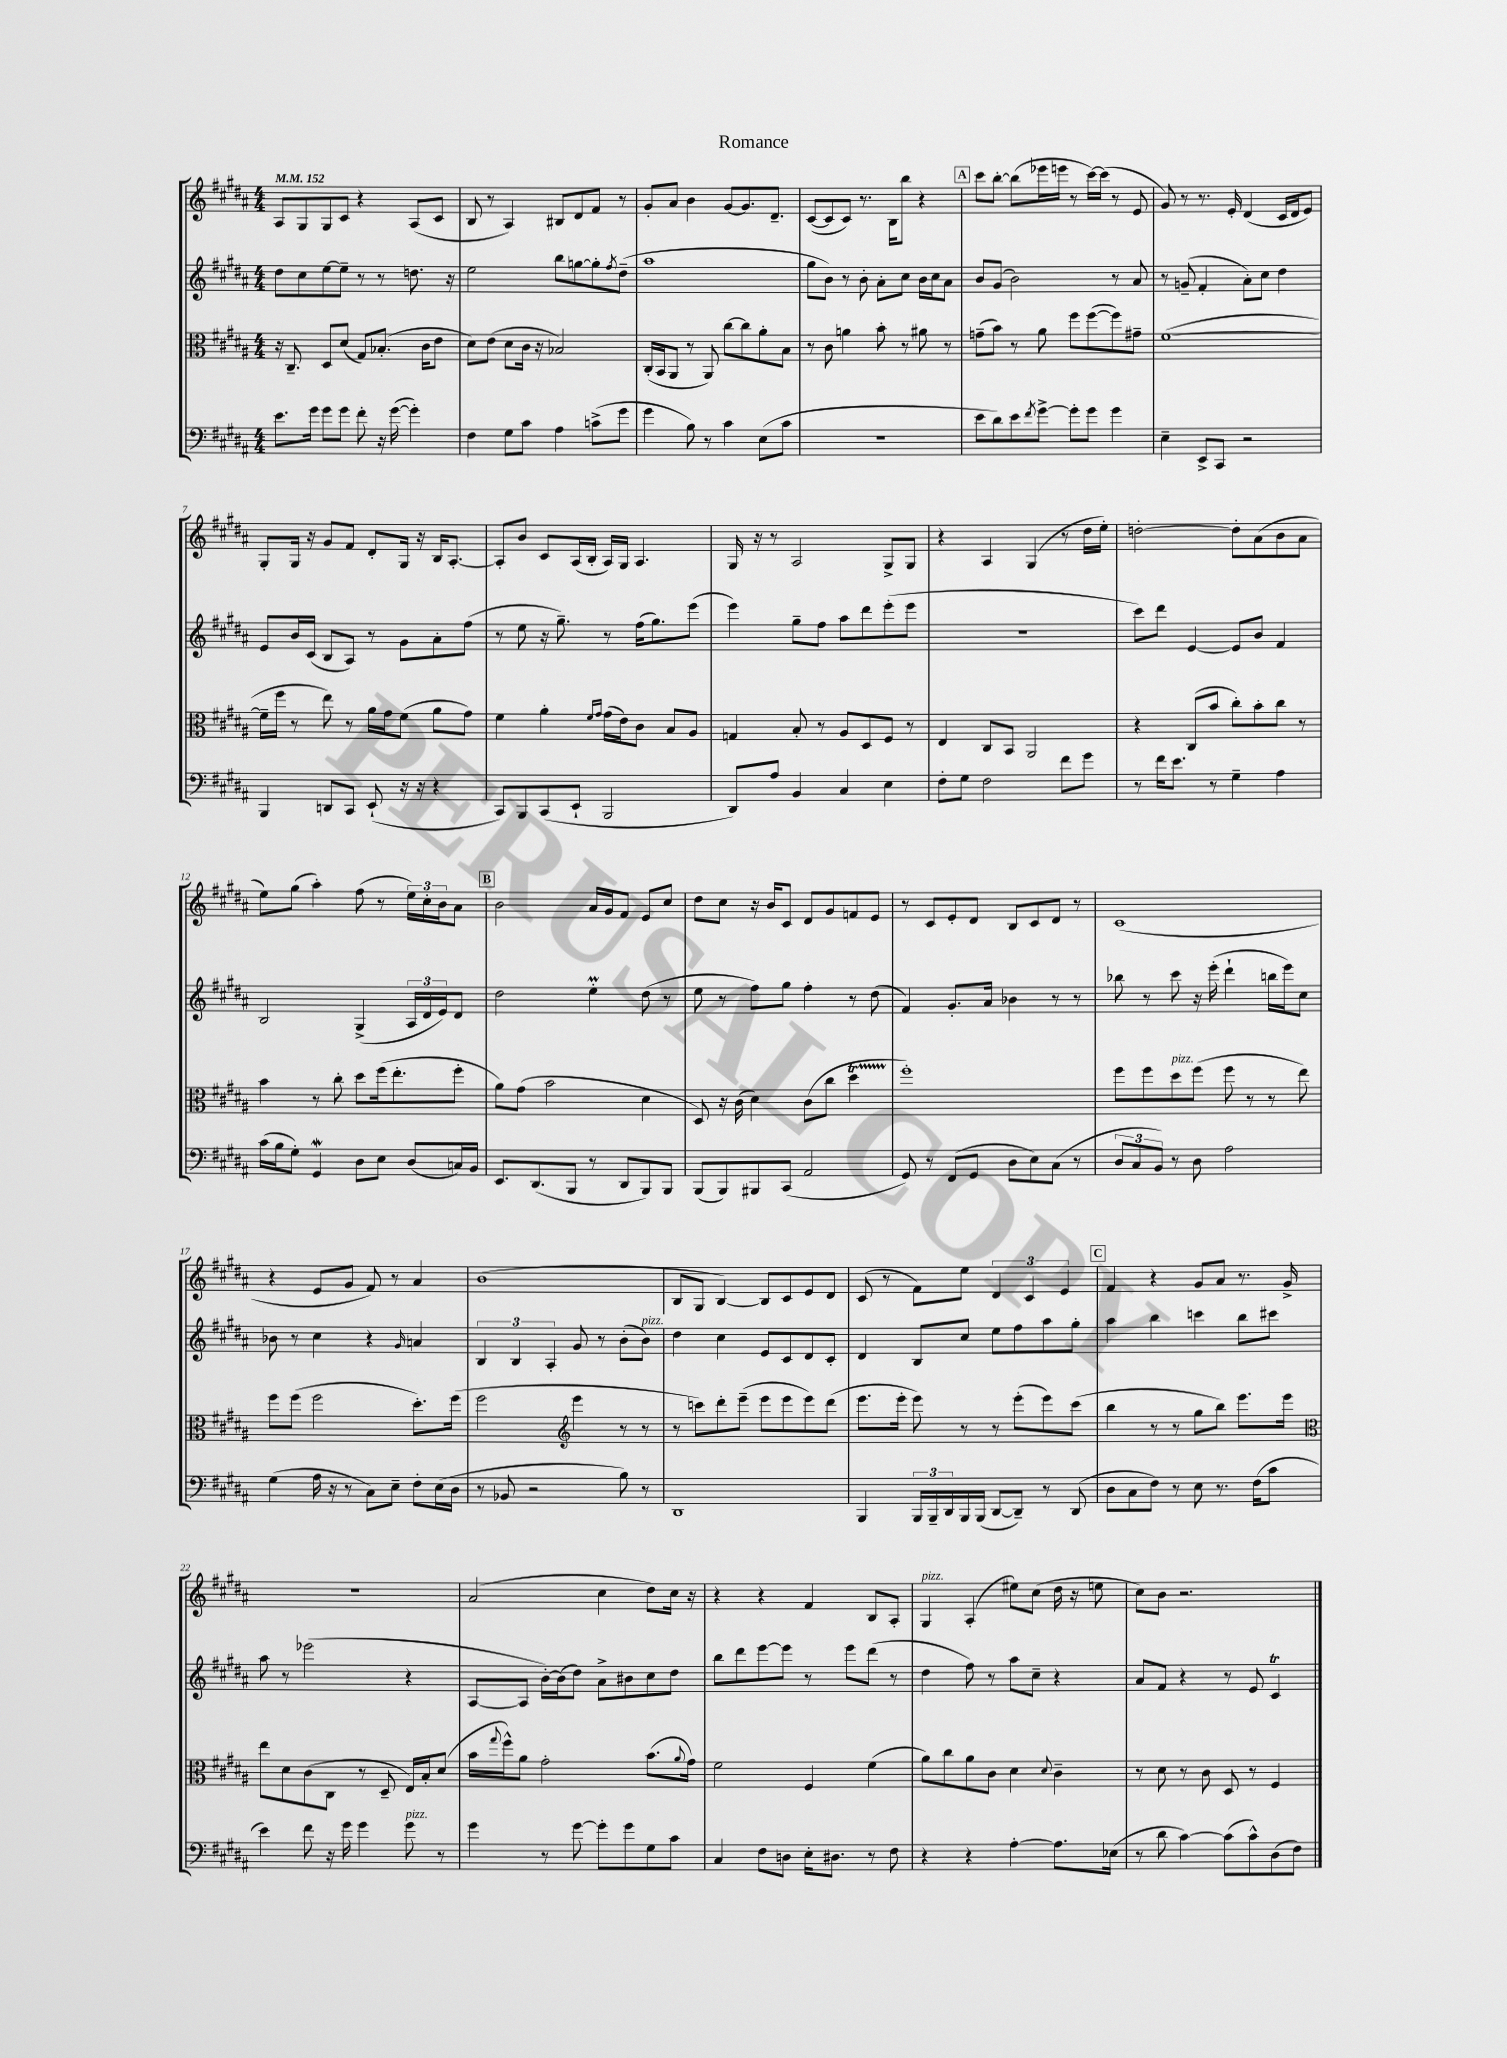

**kern	**kern	**kern	**kern
*staff4	*staff3	*staff2	*staff1
*clefF4	*clefC3	*clefG2	*clefG2
*k[f#c#g#d#a#]	*k[f#c#g#d#a#]	*k[f#c#g#d#a#]	*k[f#c#g#d#a#]
*M4/4	*M4/4	*M4/4	*M4/4
*MM152	*MM152	*MM152	*MM152
8.e\L	16r	8dd#\L	8A#/L
.	8.C#~/	.	.
.	.	8cc#\	8G#/
16g#\Jk	.	.	.
8g#\L	8D#/L	[8ee\	8G#/
8g#\J	(8d#/J	8ee~\]J	8c#/J
8f#'\	8G#/L)	8r	4r
16r	(8.B-'/J	8r	.
([16g#\	.	.	.
4g#'\])	.	8.dd\	(8A#/L
.	16c#\LK	.	.
.	8e\J	.	8c#/J
.	.	16r	.
=	=	=	=
4F#\	8d#\L)	2ee\	8B/
.	(8e\J	.	8r
8G#\L	8d#\L	.	4A#/)
8c#\J	16c#\Jk	.	.
.	16r	.	.
4A#\	2B-/)	8bb\L	8B#/L
.	.	[8gg\	8d#/
(8c^\L	.	8gg'\]	8f#/J
.	.	8qff#/	.
8g#\J	.	(8dd#~\J	8r
=	=	=	=
4g#\	(16C#'/LL	1aa#	8g#'/L
.	16BB/J	.	.
.	8AA#/J	.	8a#/J
8B\)	8r	.	4b\
8r	8AA#/)	.	.
4c#\	[8cc#\L	.	[8g#/L
.	8cc#\]	.	8.g#/]
(8E\L	8a#'\	.	.
.	.	.	8.d#~/J
8c#\J	8B\J	.	.
=	=	=	=
1r	8r	8gg#\L	([8c#/L
.	8c#\	8b\J)	8c#/]
.	4a\	8r	8c#/J)
.	.	8b'\	8.r
.	8b'\	8a#'\L	.
.	.	.	16B\LK
.	8r	8cc#\J	8bb\J
.	8a#\	16b\LL	4r
.	.	16cc#\J	.
.	8r	8a#\J	.
=	=	=	=
8e\L	(8g~\L	8b/L	8ccc#\L
8d#\)	8b\J)	(8g#/J	[8bb'\J
8e\	8r	2b\)	(8bb\]L
8qf#/	.	.	.
[8g#^\J	8a#\	.	16eee-\L
.	.	.	16eee\JJ
8g#'\]L	8ff#\L	.	8r
8g#\J	([8ff#\	.	[16ccc#\LL)
.	.	.	(16ccc#\]JJ
4g#\	8ff#\])	8r	8r
.	8g#~\J	8a#/	8e/
=	=	=	=
4E~\	([1f#	8r	8g#/)
.	.	(8g~/	8r
8EE^/L	.	4f#'/	8.r
8CC#/J	.	.	.
.	.	.	16e'/
2r	.	8a#'\L)	(4d#/
.	.	8cc#\J	.
.	.	4dd#\	16c#/LL
.	.	.	16d#/J
.	.	.	8e/J)
=	=	=	=
4BBB/	16f#~\]LL	8e/L	8G#'/L
.	16ff#\JJ	.	.
.	8r	16b/L	16G#/Jk
.	.	(16c#/JJ	16r
8DD/L	8ee\)	8B/L	8g#/L
8CC#/J	8r	8A#/J)	8f#/J
(8EE`/	16a#\LL	8r	8d#'/L
.	16g#\J	.	.
16r	(8f#\J	8g#\L	16G#/Jk
16r	.	.	16r
4r	8a#\L	8a#'\	16B/LK
.	.	.	[8.A#'/J
.	8g#\J)	(8ff#\J	.
=	=	=	=
8CC#/L)	4f#\	8r	8A#'/]L
8BBB/	.	8ee\	8b/J
(8CC#/	4a#'\	16r	8c#/L
.	.	8.gg#~\)	.
8EE`/J	.	.	(16A#/L
.	.	.	16B'/JJ
.	16qqf#/LL	.	.
.	16qqg#/JJ	.	.
2BBB/	(16g#\LL	8r	16A#/LL)
.	16e\J)	.	16G#/JJ
.	8c#\J	(16ff#\LK	4.A#/
.	.	8.gg#\)	.
.	8B/L	.	.
.	8A#/J	(8eee\J	.
=	=	=	=
8DD#/L)	4G/	4eee\)	16G#/
.	.	.	16r
8A#/J	.	.	8r
4BB/	8B'/	8gg#~\L	2A#/
.	8r	8ff#\J	.
4C#/	8A#/L	8aa#\L	.
.	8D#/	8ddd#\	.
4E\	8F#/J	(8eee'\	8G#^/L
.	8r	8eee\J	8G#/J
=	=	=	=
8F#'\L	4E/	1r	4r
8G#\J	.	.	.
2F#\	8C#/L	.	4A#/
.	8BB/J	.	.
.	2AA#/	.	(4G#/
8f#\L	.	.	8r
8g#\J	.	.	16dd#\LL
.	.	.	16ee'\JJ)
=	=	=	=
8r	4r	8ccc#\L)	[2dd'\
16f#\LK	.	8ddd#\J	.
8.e\J	.	.	.
.	(8C#/L	[4e/	.
8r	8b/J	.	.
4G#~\	8cc#'\L)	8e/]L	8dd'\]L
.	8b'\	8b/J	(8a#\
4A#\	8cc#\J	4f#/	8b\
.	8r	.	8a#\J
=	=	=	=
(16c#\LL	4b\	2B/	8ee\L)
16B\J	.	.	.
8G#'\J)	.	.	(8gg#\J
4GG#/	8r	.	4aa#'\)
.	8cc#'\	.	.
8D#\L	8dd#\L	(4G#^/	(8ff#\
8E\J	(16ff#\k	.	8r
.	8.ee'\	.	.
(8D#/L	.	24A#/LL	24ee\LL)
.	.	24d#/	24cc#'\
.	.	24e/J)	24b\J
16C/L)	8ff#'\J	8d#/J	8a#\J
16BB/JJ	.	.	.
=	=	=	=
8.EE/L	8a#\L)	2dd#\	2b\
.	(8g#\J	.	.
(8.DD#/	.	.	.
.	2b\	.	.
8BBB/J	.	.	.
8r	.	4ee'\	16a#/LL
.	.	.	16g#/J
8DD#/L	.	.	8f#/J
8BBB/)	4d#\	(8dd#\	8e/L
8BBB/J	.	8r	8cc#/J
=	=	=	=
(8BBB/L	8D#/)	8ee\	8dd#\L
8BBB/)	16r	8r	8cc#\J
.	(16c#\	.	.
8BBB#/	4d#\)	8ff#\L)	16r
.	.	.	16b/LK
(8CC#/J	.	8gg#\J	8c#/J
2AA#/	(8c#\L	4ff#'\	8d#/L
.	8cc#\J	.	8g#/
.	4dd#\	8r	8f/
.	.	(8dd#\	8e/J
=	=	=	=
8GG#/)	1ff#')	4f#/)	8r
8r	.	.	8c#/L
(8FF#/L	.	8.g#'/L	8e'/
8GG#/J	.	.	8d#/J
.	.	16a#/Jk	.
8D#\L	.	4b-\	8B/L
8E\)	.	.	8c#/
(8C#\J	.	8r	8d#/J
8r	.	8r	8r
=	=	=	=
12D#/L	8ff#\L	8bb-\	(1c#
12C#/	.	.	.
.	8ff#\	8r	.
12BB/J)	.	.	.
8r	8dd#\	8ccc#\	.
8D#\	(8ff#\J	16r	.
.	.	(16eee'\	.
2A#\	8ff#\	4ddd#`\	.
.	8r	.	.
.	8r	16bb\LL	.
.	.	16eee\J)	.
.	8ee\)	8cc#\J	.
=	=	=	=
(4G#\	8ff#\L	8b-\	4r
.	(8ff#\J	8r	.
16A#\	2ff#\	4cc#\	8e/L
16r	.	.	.
8r	.	.	8g#/J
8C#\L)	.	4r	8f#/)
8E~\J	.	.	8r
.	.	16qqg#/	.
8F#'\L	8.dd#'\L)	4a/	4a#/
(16E\L	.	.	.
16D#\JJ	(16ff#\Jk	.	.
=	=	=	=
8r	2ff#\	6B/	(1b
8BB-/	.	.	.
.	.	6B/	.
2r	.	.	.
.	.	6A#'/	.
*	*clefG2	*	*
.	4eee\	8g#/	.
.	.	8r	.
8B\)	8r	(8b'\L	.
8r	8r	8b\J)	.
=	=	=	=
1DD#	8r	4dd#\	8B/L
.	8ccc\L)	.	8G#/J
.	8ddd#'\	4cc#\	[4B/)
.	(8eee~\J	.	.
.	8eee\L	8e/L	8B/]L
.	8eee\	8c#/	8c#/
.	8eee\)	8d#/	8e/
.	(8ddd#\J	8c#'/J	8d#/J
=	=	=	=
4BBB/	8.eee\L	4d#/	(8c#/
.	.	.	8r
.	16eee'\Jk	.	.
24BBB/LL	8eee\)	8B/L	8f#\L)
24BBB~/	.	.	.
24DD#/	.	.	.
16BBB/	8r	8cc#/J	8ee\J
(16BBB/JJ	.	.	.
[8DD#/L	8r	8ee\L	6d#/
8DD#~/]J)	(8eee'\L	8ff#\	.
.	.	.	6c#/
8r	8eee\)	8aa#\	.
.	.	.	6e/
(8DD#/	(8ccc#\J	8gg#'\J	.
=	=	=	=
8D#\L	4bb\	4aa#\	4f#/
8C#\	.	.	.
8F#\J)	8r	4bb\	4r
8r	8r	.	.
8E\	8gg#\L	4ccc\	8g#/L
8.r	8bb\J)	.	8a#/J
.	8.eee\L	8bb\L	8.r
(16F#\LK	.	.	.
8c#\J	.	8ccc#\J	.
.	16eee\Jk	.	16g#^/
=	=	=	=
*	*clefC3	*	*
4e\)	8ee\L	8aa#\	1r
.	8d#\	8r	.
8f#\	(8c#\	(2eee-\	.
16r	8C#\J	.	.
16g#\	.	.	.
4g#\	8r	.	.
.	8D#~/	.	.
8g#\	16E/LL)	4r	.
.	16B'/J	.	.
8r	(8d#/J	.	.
=	=	=	=
4g#\	16b\LL	[8A#/L	(2a#/
.	8qqgg#/	.	.
.	16ff#^^\J)	.	.
.	8a#\J	8A#/]J	.
8r	2g#'\	[16b'\LL)	.
.	.	(16b\]J	.
[8g#\	.	8dd#\J)	.
8g#'\]L	.	8a#^\L	4cc#\
8g#\	.	8b#\	.
8G#\	(8.b\L	8cc#\	8dd#\L)
8c#\J	.	8dd#\J	16cc#\Jk
.	8qqa#/	.	.
.	16g#\Jk)	.	16r
=	=	=	=
4C#/	2f#\	8bb\L	4r
.	.	8ddd#\	.
8F#\L	.	[8eee\	4r
8D\J	.	8eee\]J	.
16E'\LK	4F#/	8r	4f#/
8.D#\J	.	.	.
.	.	8eee\L	.
8r	(4f#\	(8ddd#\J	8B/L
8F#\	.	8r	8A#'/J
=	=	=	=
4r	8a#\L)	4dd#\	4G#/
.	8cc#\	.	.
4r	8a#\	8ff#\)	(4A#'/
.	8c#\J	8r	.
[4A#'\	4d#\	8aa#\L	8ee#\L)
.	.	8cc#~\J	(8cc#\J
.	8qqd#/	.	.
8.A#\]L	4c#~\	4r	16dd#\
.	.	.	16r
.	.	.	8ee\
(16E-\Jk	.	.	.
=	=	=	=
8r	8r	8a#/L	8cc#\L)
8d#\	8d#\	8f#/J	8b\J
[4c#\)	8r	4r	2.r
.	8c#\	.	.
(8c#\]L	8D#/	8r	.
8c#^^\)	8r	8e/	.
(8D#\	4F#/	4c#/	.
8F#\J)	.	.	.
==	==	==	==
*-	*-	*-	*-
